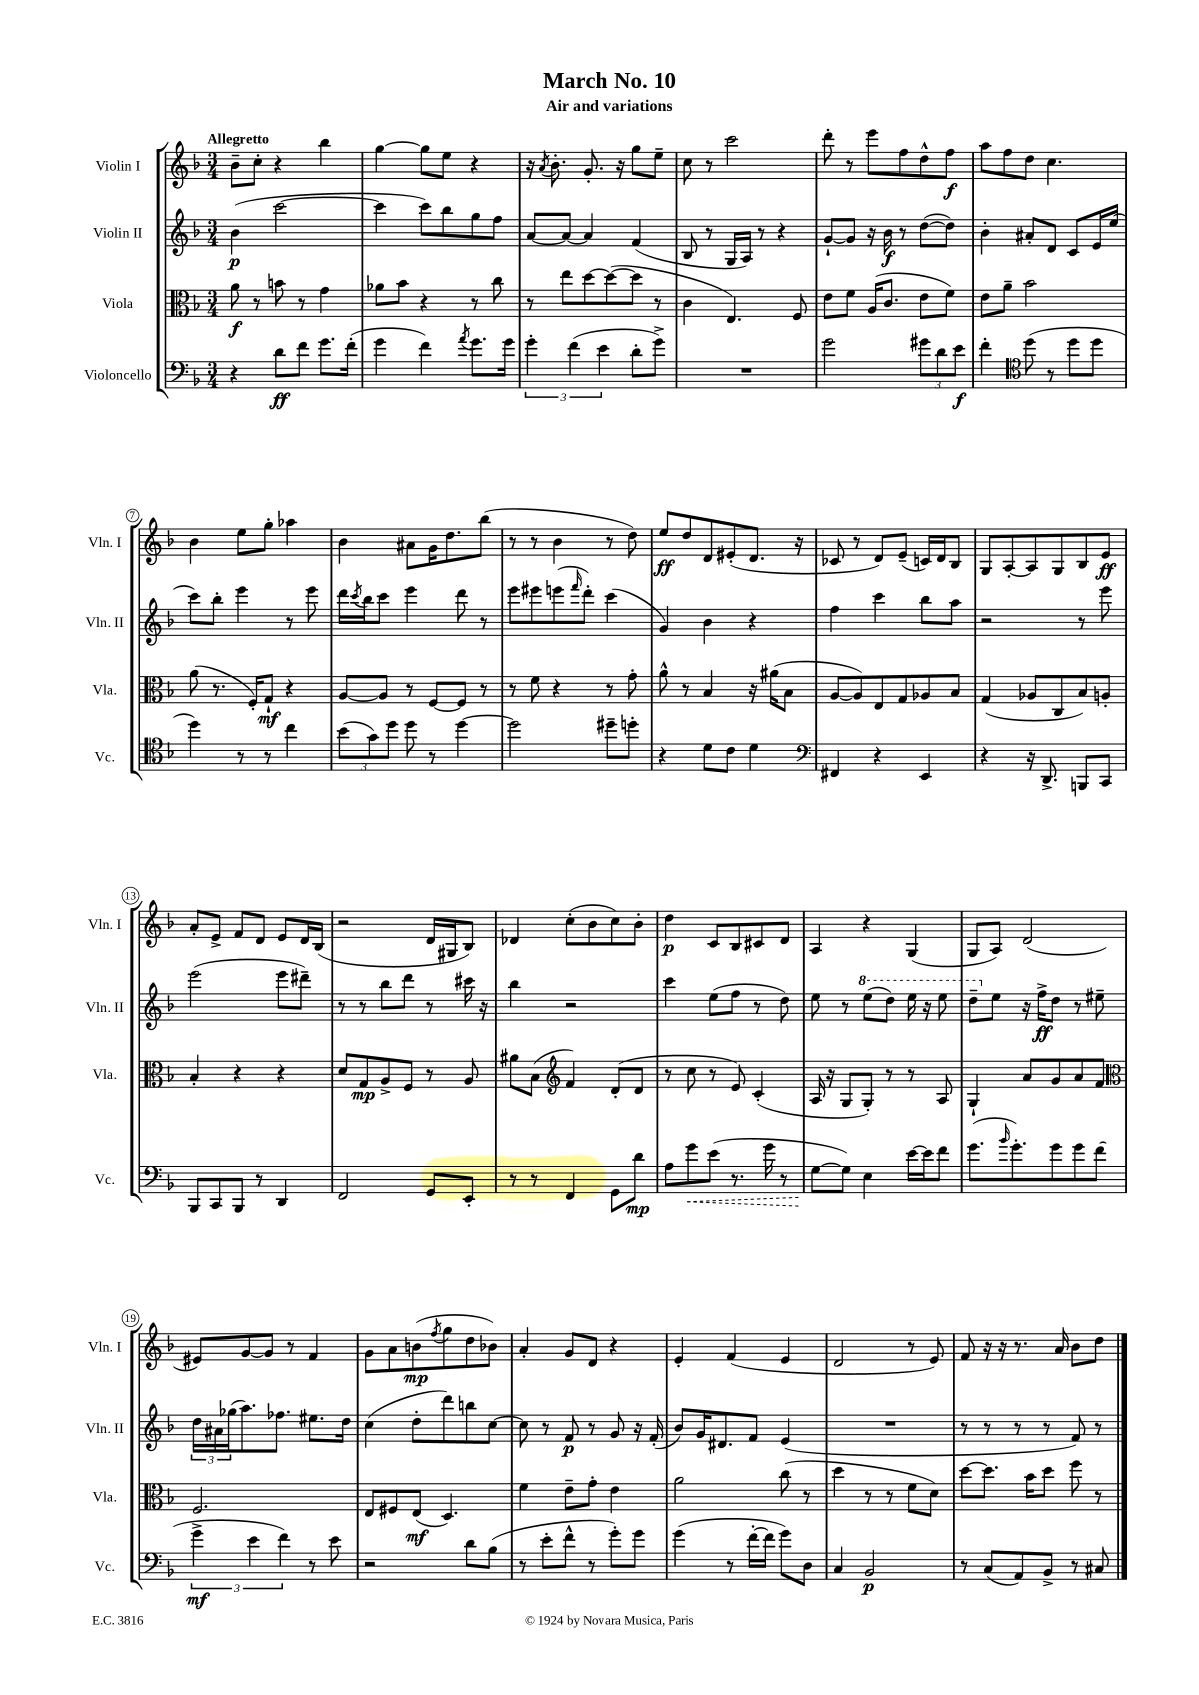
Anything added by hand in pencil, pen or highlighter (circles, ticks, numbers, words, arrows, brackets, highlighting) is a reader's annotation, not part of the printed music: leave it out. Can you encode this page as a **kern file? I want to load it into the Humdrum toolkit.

**kern	**kern	**kern	**kern
*staff4	*staff3	*staff2	*staff1
*clefF4	*clefC3	*clefG2	*clefG2
*k[b-]	*k[b-]	*k[b-]	*k[b-]
*M3/4	*M3/4	*M3/4	*M3/4
4r	8a	(4b-	8b-~
.	8r	.	8cc'
8d	8b	[2ccc	4r
8f	8r	.	.
8.g	4g	.	4bb-
(16f'	.	.	.
=	=	=	=
4g	8a-	4ccc]	[4gg
.	8b-	.	.
4f)	4r	8ccc)	8gg]
.	.	8bb-	8ee
8qa	.	.	.
8.g	8r	8gg	4r
.	8cc	8ff	.
16g	.	.	.
=	=	=	=
6g'	8r	[8a	16r
.	.	.	8qa
.	.	.	8.b-'
.	8ee	8a_	.
(6f	.	.	.
.	[8dd	4a]	8.g'
6e	.	.	.
.	(8dd_	.	.
.	.	.	16r
8d'	8dd]	(4f	8gg
8g^)	8r	.	8ee~
=	=	=	=
2.r	4c	8B-	8cc
.	.	8r	8r
.	4.E)	16G	2ccc
.	.	16A)	.
.	.	8r	.
.	.	4r	.
.	8F	.	.
=	=	=	=
2g	8e	[8g`	8ddd'
.	8f	8g]	8r
.	(16A	16r	8eee
.	8.c	16b-	.
.	.	8r	8ff
12g#	8e	([8dd	8dd^^
12d	.	.	.
.	8f)	8dd])	8ff
12e	.	.	.
=	=	=	=
4f'	8e	4b-'	8aa
.	8a~	.	8ff
*clefC4	*	*	*
(8dd	2b-	8a#'	8dd
8r	.	8d	4.cc
8dd	.	8c	.
8dd	.	16e	.
.	.	(16ee	.
=	=	=	=
4dd)	(8a	8ccc)	4b-
.	8.r	8bb-'	.
8r	.	4eee	8ee
.	16F')	.	.
8r	8G`	.	8gg'
4cc	4r	8r	4aa-
.	.	8eee	.
=	=	=	=
(12b-	[8A	16ddd	4b-
.	.	8qccc	.
.	.	16bb-	.
12g)	.	.	.
.	8A]	8ccc	.
12dd	.	.	.
8dd	8r	4eee	8a#
8r	[8F	.	16g
.	.	.	8.dd
[4dd	8F]	8ddd	.
.	8r	8r	(8bb-
=	=	=	=
2dd]	8r	8eee	8r
.	8f	8eee#	8r
.	4r	(8eee	4b-
.	.	16qqfff	.
.	.	8ddd')	.
8dd#~	8r	(4ccc	8r
8dd'	8g'	.	8dd)
=	=	=	=
4r	8a^^	4g)	8ee
.	8r	.	8dd
8d	4B-	4b-	8d
8c	.	.	(8e#'
4d	16r	4r	8.d
.	(16a#	.	.
.	8B-	.	.
.	.	.	16r
=	=	=	=
*clefF4	*	*	*
4FF#	[8A	4ff	8c-
.	8A])	.	8r
4r	8E	4ccc	8d)
.	8G	.	(8e~
4EE	8A-	8bb-	16c)
.	.	.	16d
.	8B-	8aa	8B-
=	=	=	=
4r	(4G	2r	8G
.	.	.	[8A'
16r	8A-	.	8A]
8.DD^	.	.	.
.	8C	.	8G
8BBB	8B-)	8r	8B-
8CC	8A'	8eee	8e
=	=	=	=
8BBB-	4B-'	(2eee	8a'
8CC	.	.	8e^
8BBB-	4r	.	8f
8r	.	.	8d
4DD	4r	8eee	8e
.	.	8ddd#~)	16d
.	.	.	(16B-
=	=	=	=
2FF	8d	8r	2r
.	8G	8r	.
.	8A^	8bb-	.
.	8F	8ddd	.
8GG	8r	8r	16d
.	.	.	16G#
8EE'	8A	16ccc#	8B-)
.	.	16r	.
=	=	=	=
8r	8a#	4bb-	4d-
8r	(8B-	.	.
*	*clefG2	*	*
4FF	4f)	2r	(8cc'
.	.	.	8b-
8GG	(8d'	.	8cc)
8d	8d	.	8b-'
=	=	=	=
8A	8r	4ccc	4dd
8g	8cc	.	.
(8e	8r	(8ee	8c
8.r	8e)	8ff	8B-
.	(4c'	8r	8c#
16g	.	.	.
8r	.	8dd)	8d
=	=	=	=
[8G	16A	8ee	4A
.	16r	.	.
8G])	8G	8r	.
4E	8G')	(8eee	4r
.	8r	8ddd)	.
[16e	8r	16eee	(4G
16e]	.	16r	.
8f	8A	8eee	.
=	=	=	=
(8.g	4G`	8ddd~	8G
.	.	8ee	8A)
16qqb-	.	.	.
8.g')	.	.	.
.	8a	16r	(2d
.	.	16ff^	.
8g	8g	8dd	.
8g	8a	8r	.
(8f	8f	8ee#~	.
=	=	=	=
*	*clefC3	*	*
6g^	2.F	24dd	8e#)
.	.	24a#	.
.	.	(24gg-	.
.	.	8.aa)	[8g
6e	.	.	.
.	.	.	8g]
.	.	8.ff-	.
6f)	.	.	.
.	.	.	8r
8r	.	8.ee#	4f
8e	.	.	.
.	.	16dd	.
=	=	=	=
2r	8E	(4cc	8g
.	8F#	.	8a
.	(8E	8dd'	(8b
.	.	.	8qff
.	4.D)	8ddd)	8gg
8d	.	8bb	8dd
(8B-	.	[8cc	8b-)
=	=	=	=
8r	4f	8cc]	4a'
8e'	.	8r	.
8f^^	8e~	8f	8g
8r	8g'	8r	8d
8g')	4e	8g	4r
8g	.	16r	.
.	.	(16f'	.
=	=	=	=
(4g	2a	8b-)	4e'
.	.	16g	.
.	.	8.d#	.
8r	.	.	(4f
[16f'	.	8f	.
16f]	.	.	.
8g)	(8cc	(4e	4e
8D	8r	.	.
=	=	=	=
4C	4dd	2.r	2d
2BB-	8r	.	.
.	8r	.	.
.	8f	.	8r
.	8d)	.	8e)
=	=	=	=
8r	[8dd	8r	8f
(8C	8.dd]	8r	16r
.	.	.	16r
8AA)	.	8r	8.r
.	16b-	.	.
8BB-^	8dd	8r	.
.	.	.	16a
8r	8ff	8f)	8b-
8C#	8r	8r	8dd
==	==	==	==
*-	*-	*-	*-
